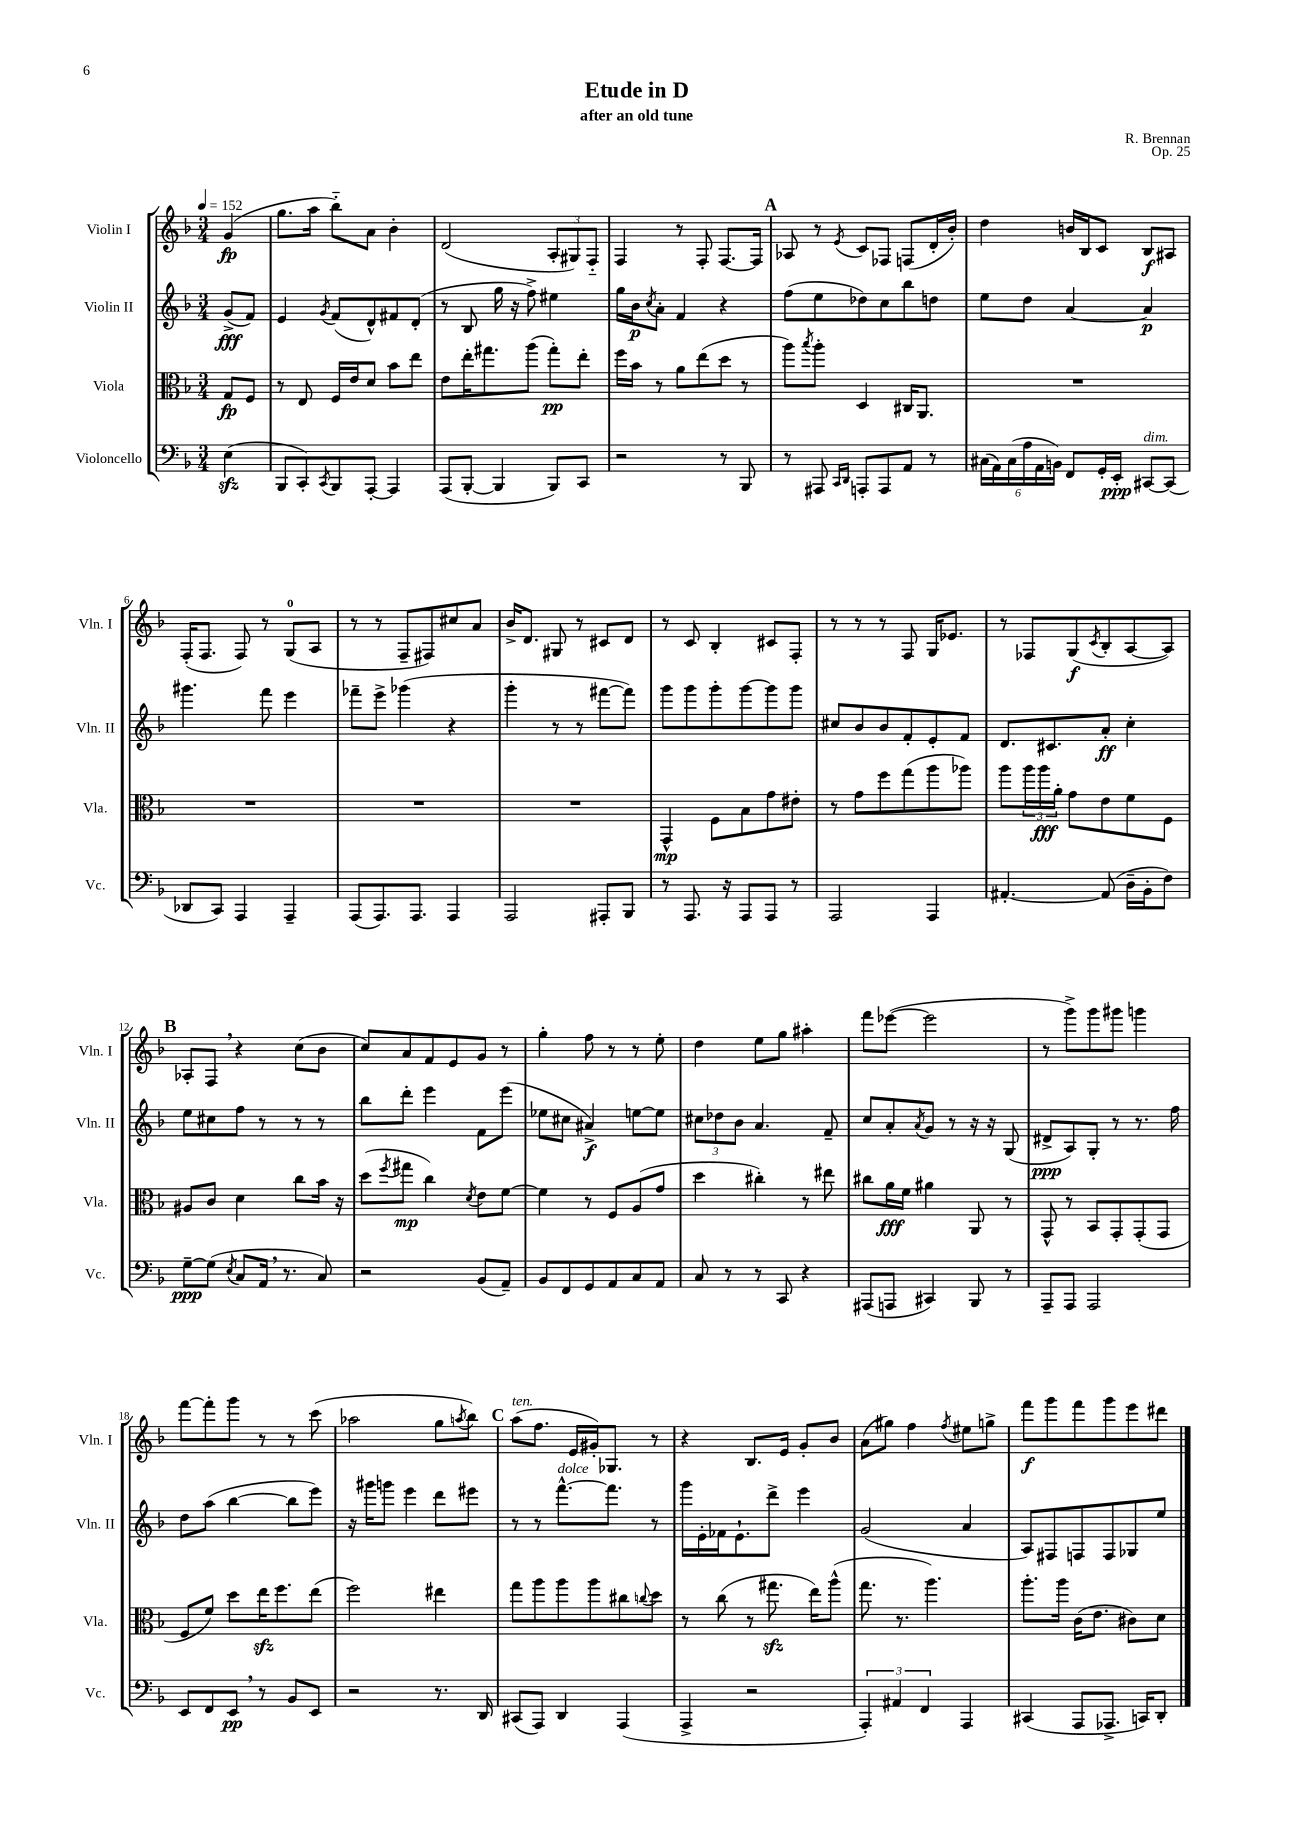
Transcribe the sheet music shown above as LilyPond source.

\header { title = "Etude in D" composer = "R. Brennan" subtitle = "after an old tune" opus = "Op. 25" }
<<
\new StaffGroup <<
\new Staff = "s0" \with { instrumentName = "Violin I" shortInstrumentName = "Vln. I" } {
    \clef treble \key f \major \numericTimeSignature \time 3/4 \partial 4 \tempo 4 = 152
    g'4\fp( |
    g''8. a''16 bes''8-_) a'8 bes'4-. |
    d'2( \tuplet 3/2 { a8-. gis8) f8-_ } |
    f4 r8 f8-. f8.~ f16 |
    \mark \markup { \bold "A" } aes8 r8 \acciaccatura { e'8 } c'8 fes8 f8( d'16-. bes'16-.) |
    d''4 b'16 bes16 c'8 bes8\f ais8 |
    f16-.( f8. f8) r8 g8-0( a8 |
    r8 r8 f8-- fis8) cis''8 a'8 |
    bes'16-> d'8. gis8 r8 cis'8 d'8 |
    r8 c'8 bes4-. cis'8 f8-. |
    r8 r8 r8 f8 g16 ees'8. |
    r8 fes8 g8\f( \acciaccatura { c'8 } bes8-. a8~ a8) |
    \mark \markup { \bold "B" } aes8-. f8 \breathe r4 c''8( bes'8 |
    c''8) a'8 f'8 e'8 g'8 r8 |
    g''4-. f''8 r8 r8 e''8-. |
    d''4 e''8 g''8 ais''4-. |
    f'''8 ees'''8~( ees'''2 |
    r8 g'''8->) g'''8 gis'''8 g'''4 |
    f'''8~ f'''8-. g'''8 r8 r8 c'''8( |
    aes''2 g''8 \acciaccatura { a''8 } bes''8) |
    \mark \markup { \bold "C" } a''8^\markup { \italic "ten." }( f''8. e'16 gis'16-.) ges8. r8 |
    r4 bes8. e'16 g'8-. bes'8 |
    a'8( gis''8) f''4 \acciaccatura { f''8 } eis''8 g''8-> |
    f'''8\f g'''8 f'''8 g'''8 e'''8 dis'''8 \bar "|." |
}
\new Staff = "s1" \with { instrumentName = "Violin II" shortInstrumentName = "Vln. II" } {
    \clef treble \key f \major \numericTimeSignature \time 3/4 \partial 4
    g'8->\fff( f'8) |
    e'4 \acciaccatura { g'8 } f'8( d'8-^) fis'8 d'8-.( |
    r8 bes8 g''16 r16 f''8->) eis''4 |
    g''16 bes'16\p \acciaccatura { c''8 } a'8-. f'4 r4 |
    \mark \markup { \bold "A" } f''8( e''8 des''8) c''8 bes''8 d''8 |
    e''8 d''8 a'4~ a'4\p |
    gis'''4. f'''8 e'''4 |
    fes'''8-- e'''8-> ges'''4( r4 |
    g'''4-. r8 r8 fis'''8~ fis'''8) |
    g'''8 g'''8 g'''8-. g'''8~ g'''8 g'''8 |
    cis''8 bes'8 bes'8 f'8-. e'8-. f'8 |
    d'8. cis'8. a'8-.\ff c''4-. |
    \mark \markup { \bold "B" } e''8 cis''8 f''8 r8 r8 r8 |
    bes''8 d'''8-. e'''4 f'8 e'''8( |
    ees''8 cis''8 ais'4->\f) e''8~ e''8 |
    \tuplet 3/2 { cis''8 des''8 bes'8 } a'4. f'8-- |
    c''8 a'8-. \acciaccatura { a'8 } g'8 r8 r16 r16 g8( |
    dis'8->\ppp a8) g8-. r8 r8. f''16 |
    d''8 a''8( bes''4~ bes''8 e'''8) |
    r16 gis'''16 g'''8 e'''4 d'''8 eis'''8 |
    \mark \markup { \bold "C" } r8 r8 f'''8.~-^^\markup { \italic "dolce" } f'''8. r8 |
    g'''16 e'16-. fes'16 e'8.-! d'''8-> e'''4 |
    g'2( a'4 |
    a8) fis8 f8 f8 ges8 e''8 \bar "|." |
}
\new Staff = "s2" \with { instrumentName = "Viola" shortInstrumentName = "Vla." } {
    \clef alto \key f \major \numericTimeSignature \time 3/4 \partial 4
    g8\fp f8 |
    r8 e8 f16 e'16 d'8 bes'8 e''8 |
    e'8 e''16-. gis''8. a''8( gis''8-.\pp) e''8-. |
    f''16 bes'16 r8 a'8 e''8( d''8 r8 |
    \mark \markup { \bold "A" } a''8) \acciaccatura { bes''8 } a''8-. d4 cis16 a,8. |
    R2. |
    R2. |
    R2. |
    R2. |
    g,4-^\mp f8 bes8 g'8 eis'8-. |
    r8 g'8 f''8 g''8( a''8 aes''8) |
    a''8 \tuplet 3/2 { a''16 a''16\fff a'16-. } g'8 e'8 f'8 f8 |
    \mark \markup { \bold "B" } ais8 c'8 d'4 c''8 bes'16 r16 |
    d''8( \acciaccatura { f''8 } gis''8\mp c''4) \acciaccatura { d'8 } e'8 f'8~ |
    f'4 r8 f8 a8( g'8 |
    d''4 cis''4-.) r8 eis''8 |
    cis''8 a'16\fff f'16 ais'4 a,8 r8 |
    g,8-^ r8 bes,8 g,8-. g,8-.( g,8 |
    f8 f'8) d''8 e''16\sfz f''8. e''8( |
    f''2) eis''4 |
    \mark \markup { \bold "C" } g''8 a''8 a''8 a''8 cis''8 \appoggiatura { c''8 } d''8 |
    r8 c''8( r8 gis''8.\sfz e''16) a''8-^( |
    g''8. r8. a''4.) |
    a''8.-. a''16 c'16( e'8. cis'8) d'8 \bar "|." |
}
\new Staff = "s3" \with { instrumentName = "Violoncello" shortInstrumentName = "Vc." } {
    \clef bass \key f \major \numericTimeSignature \time 3/4 \partial 4
    e4\sfz( |
    bes,,8 c,8-.) \acciaccatura { c,8 } bes,,8 a,,8~-. a,,4 |
    a,,8( bes,,8~-. bes,,4 bes,,8) c,8 |
    r2 r8 bes,,8 |
    \mark \markup { \bold "A" } r8 ais,,8 \grace { c,16 d,16 } a,,8-. a,,8 a,8 r8 |
    \tuplet 6/4 { cis16( a,16) cis16( a16 a,16 b,16) } f,8 g,16-. e,16-.\ppp cis,8~^\markup { \italic "dim." } cis,8( |
    des,8 c,8) a,,4 a,,4-- |
    a,,8( a,,8.) a,,8. a,,4 |
    a,,2 ais,,8-. bes,,8 |
    r8 a,,8. r16 a,,8 a,,8 r8 |
    a,,2 a,,4 |
    ais,4.~-. ais,8( d16-- bes,16-. f8) |
    \mark \markup { \bold "B" } g8~--\ppp g8( \acciaccatura { e8 } c8 a,16 \breathe r8. c8) |
    r2 bes,8( a,8--) |
    bes,8 f,8 g,8 a,8 c8 a,8 |
    c8 r8 r8 c,8 r4 |
    ais,,8( a,,8 cis,4) bes,,8 r8 |
    a,,8-- a,,8 a,,2 |
    e,8 f,8 e,8\pp \breathe r8 bes,8 e,8 |
    r2 r8. d,16 |
    \mark \markup { \bold "C" } cis,8( a,,8) d,4 a,,4( |
    a,,4-> r2 |
    \tuplet 3/2 { a,,4-.) ais,4 f,4 } a,,4 |
    cis,4( a,,8 aes,,8.-> c,16) d,8-. \bar "|." |
}
>>
>>
